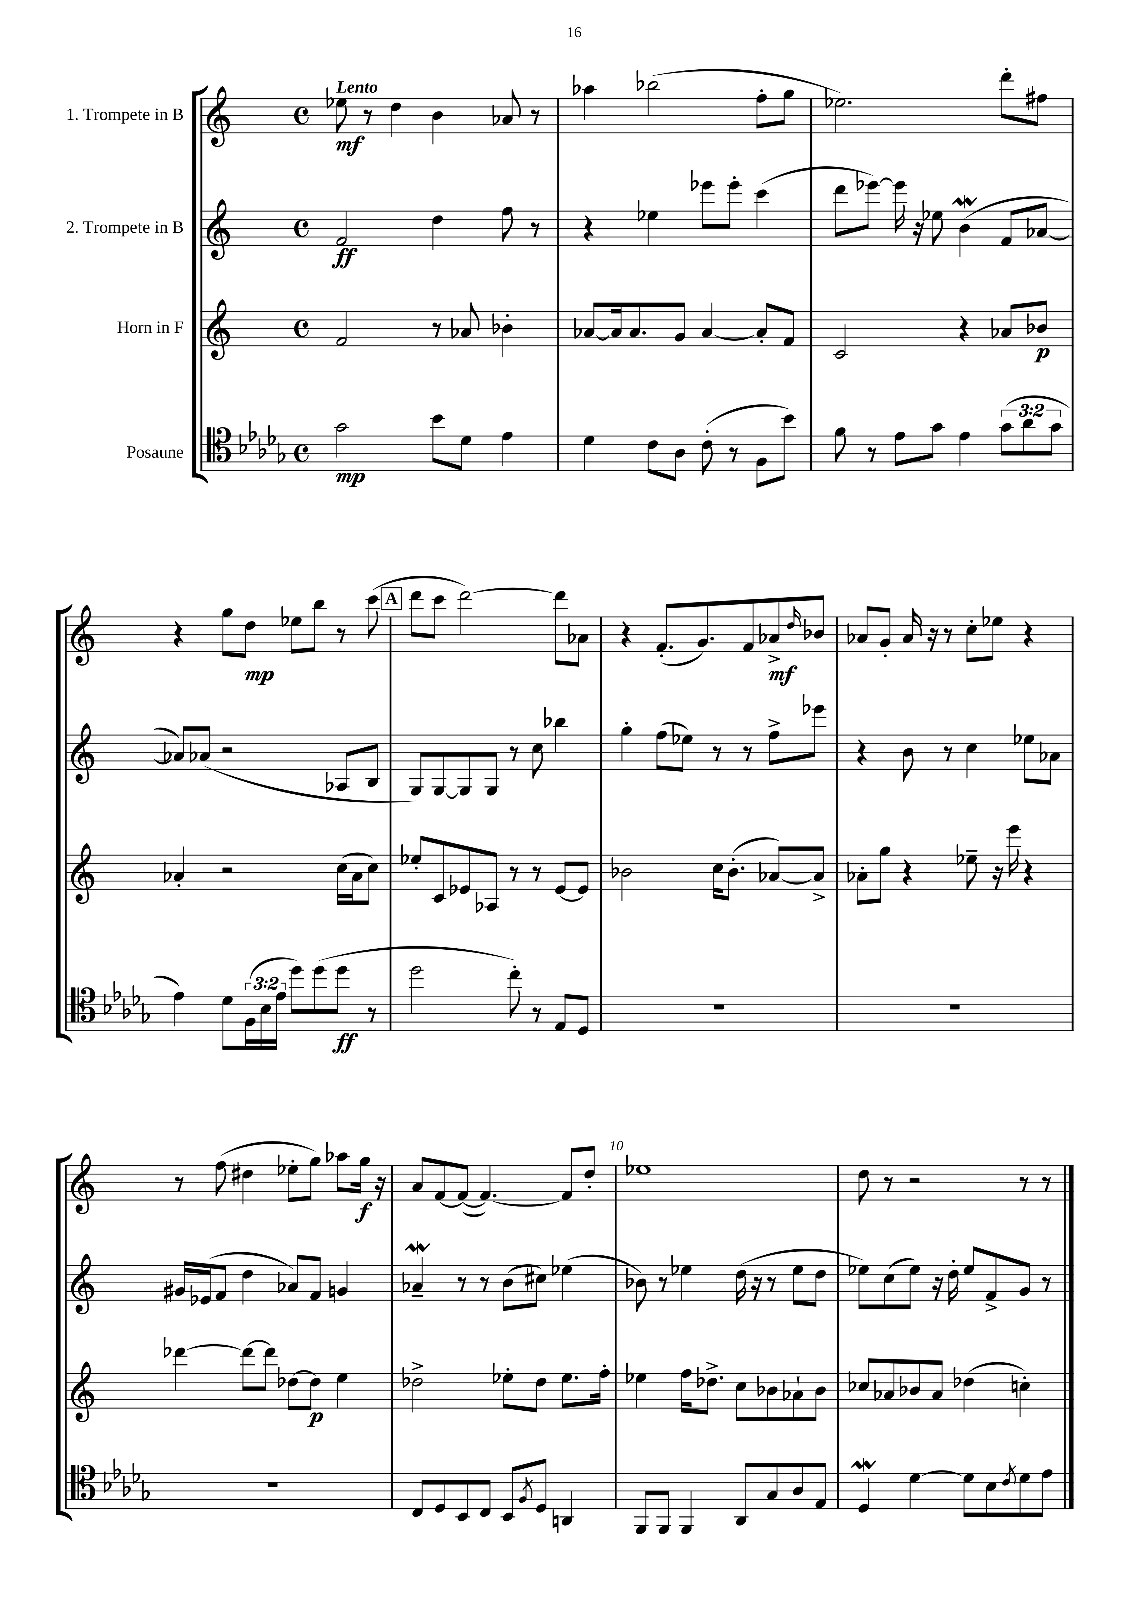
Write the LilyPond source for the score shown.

<<
\new StaffGroup <<
\new Staff = "s0" \with { instrumentName = "1. Trompete in B" } {
    \clef treble \key c \major \defaultTimeSignature \time 4/4 \tempo "Lento"
    ees''8\mf r8 d''4 b'4 aes'8 r8 |
    aes''4 bes''2( f''8-. g''8 |
    ees''2.) d'''8-. fis''8 |
    r4 g''8 d''8\mp ees''8 b''8 r8 c'''8( |
    \mark \markup { \box "A" } d'''8 c'''8 d'''2~) d'''8 aes'8 |
    r4 f'8.-.( g'8.) f'8 aes'8->\mf \grace { d''16 } bes'8 |
    aes'8 g'8-. aes'16 r16 r8 c''8-. ees''8 r4 |
    r8 f''8( dis''4 ees''8-. g''8) aes''8 g''16\f r16 |
    a'8 f'8~ f'8~( f'4.~) f'8 d''8-. |
    ees''1 |
    d''8 r8 r2 r8 r8 \bar "|." |
}
\new Staff = "s1" \with { instrumentName = "2. Trompete in B" } {
    \clef treble \key c \major \defaultTimeSignature \time 4/4
    f'2\ff d''4 f''8 r8 |
    r4 ees''4 ees'''8 ees'''8-. c'''4( |
    d'''8 ees'''8~) ees'''16 r16 ees''8 b'4\mordent( f'8 aes'8~ |
    aes'8) aes'8( r2 aes8 b8 |
    \mark \markup { \box "A" } g8) g8~ g8 g8 r8 c''8 bes''4 |
    g''4-. f''8( ees''8) r8 r8 f''8-> ees'''8 |
    r4 b'8 r8 c''4 ees''8 aes'8 |
    gis'16 ees'16( f'8 d''4 aes'8) f'8 g'4 |
    aes'4--\mordent r8 r8 b'8( cis''8) ees''4( |
    bes'8) r8 ees''4 d''16( r16 r8 ees''8 d''8 |
    ees''8) c''8( ees''8) r16 d''16-. ees''8 f'8-> g'8 r8 \bar "|." |
}
\new Staff = "s2" \with { instrumentName = "Horn in F" } {
    \clef treble \key c \major \defaultTimeSignature \time 4/4
    f'2 r8 aes'8 bes'4-. |
    aes'8~ aes'16 aes'8. g'8 aes'4~ aes'8-. f'8 |
    c'2 r4 aes'8 bes'8\p |
    aes'4-. r2 c''16( aes'16 c''8) |
    \mark \markup { \box "A" } ees''8-. c'8 ees'8 aes8 r8 r8 ees'8~ ees'8 |
    bes'2 c''16 bes'8.-.( aes'8~) aes'8-> |
    aes'8-. g''8 r4 ees''8-- r16 e'''16 r4 |
    des'''4~ des'''8~ des'''8 des''8~ des''8\p e''4 |
    des''2-> ees''8-. des''8 ees''8. f''16-. |
    ees''4 f''16 des''8.-> c''8 bes'8 aes'8-! bes'8 |
    ces''8 aes'8 bes'8 aes'8 des''4( c''4-.) \bar "|." |
}
\new Staff = "s3" \with { instrumentName = "Posaune" } {
    \clef tenor \key des \major \defaultTimeSignature \time 4/4 \override Staff.TupletNumber.text = #tuplet-number::calc-fraction-text
    ges'2\mp bes'8 des'8 ees'4 |
    des'4 c'8 aes8 c'8-.( r8 f8 bes'8) |
    f'8 r8 ees'8 ges'8 ees'4 \tuplet 3/2 { ges'8( aes'8 ges'8 } |
    ees'4) des'8 \tuplet 3/2 { f16( bes16 ees'16 } des''8) des''8( des''8\ff r8 |
    \mark \markup { \box "A" } des''2 c''8-.) r8 ees8 des8 |
    R1 |
    R1 |
    R1 |
    c8 des8 bes,8 c8 bes,8 \acciaccatura { f8 } des8 a,4 |
    f,8 f,8 f,4 aes,8 ges8 aes8 ees8 |
    des4\mordent des'4~ des'8 bes8 \acciaccatura { c'8 } des'8 ees'8 \bar "|." |
}
>>
>>
\layout { \context { \Score \override BarNumber.break-visibility = ##(#f #t #t) barNumberVisibility = #(every-nth-bar-number-visible 5) } }
